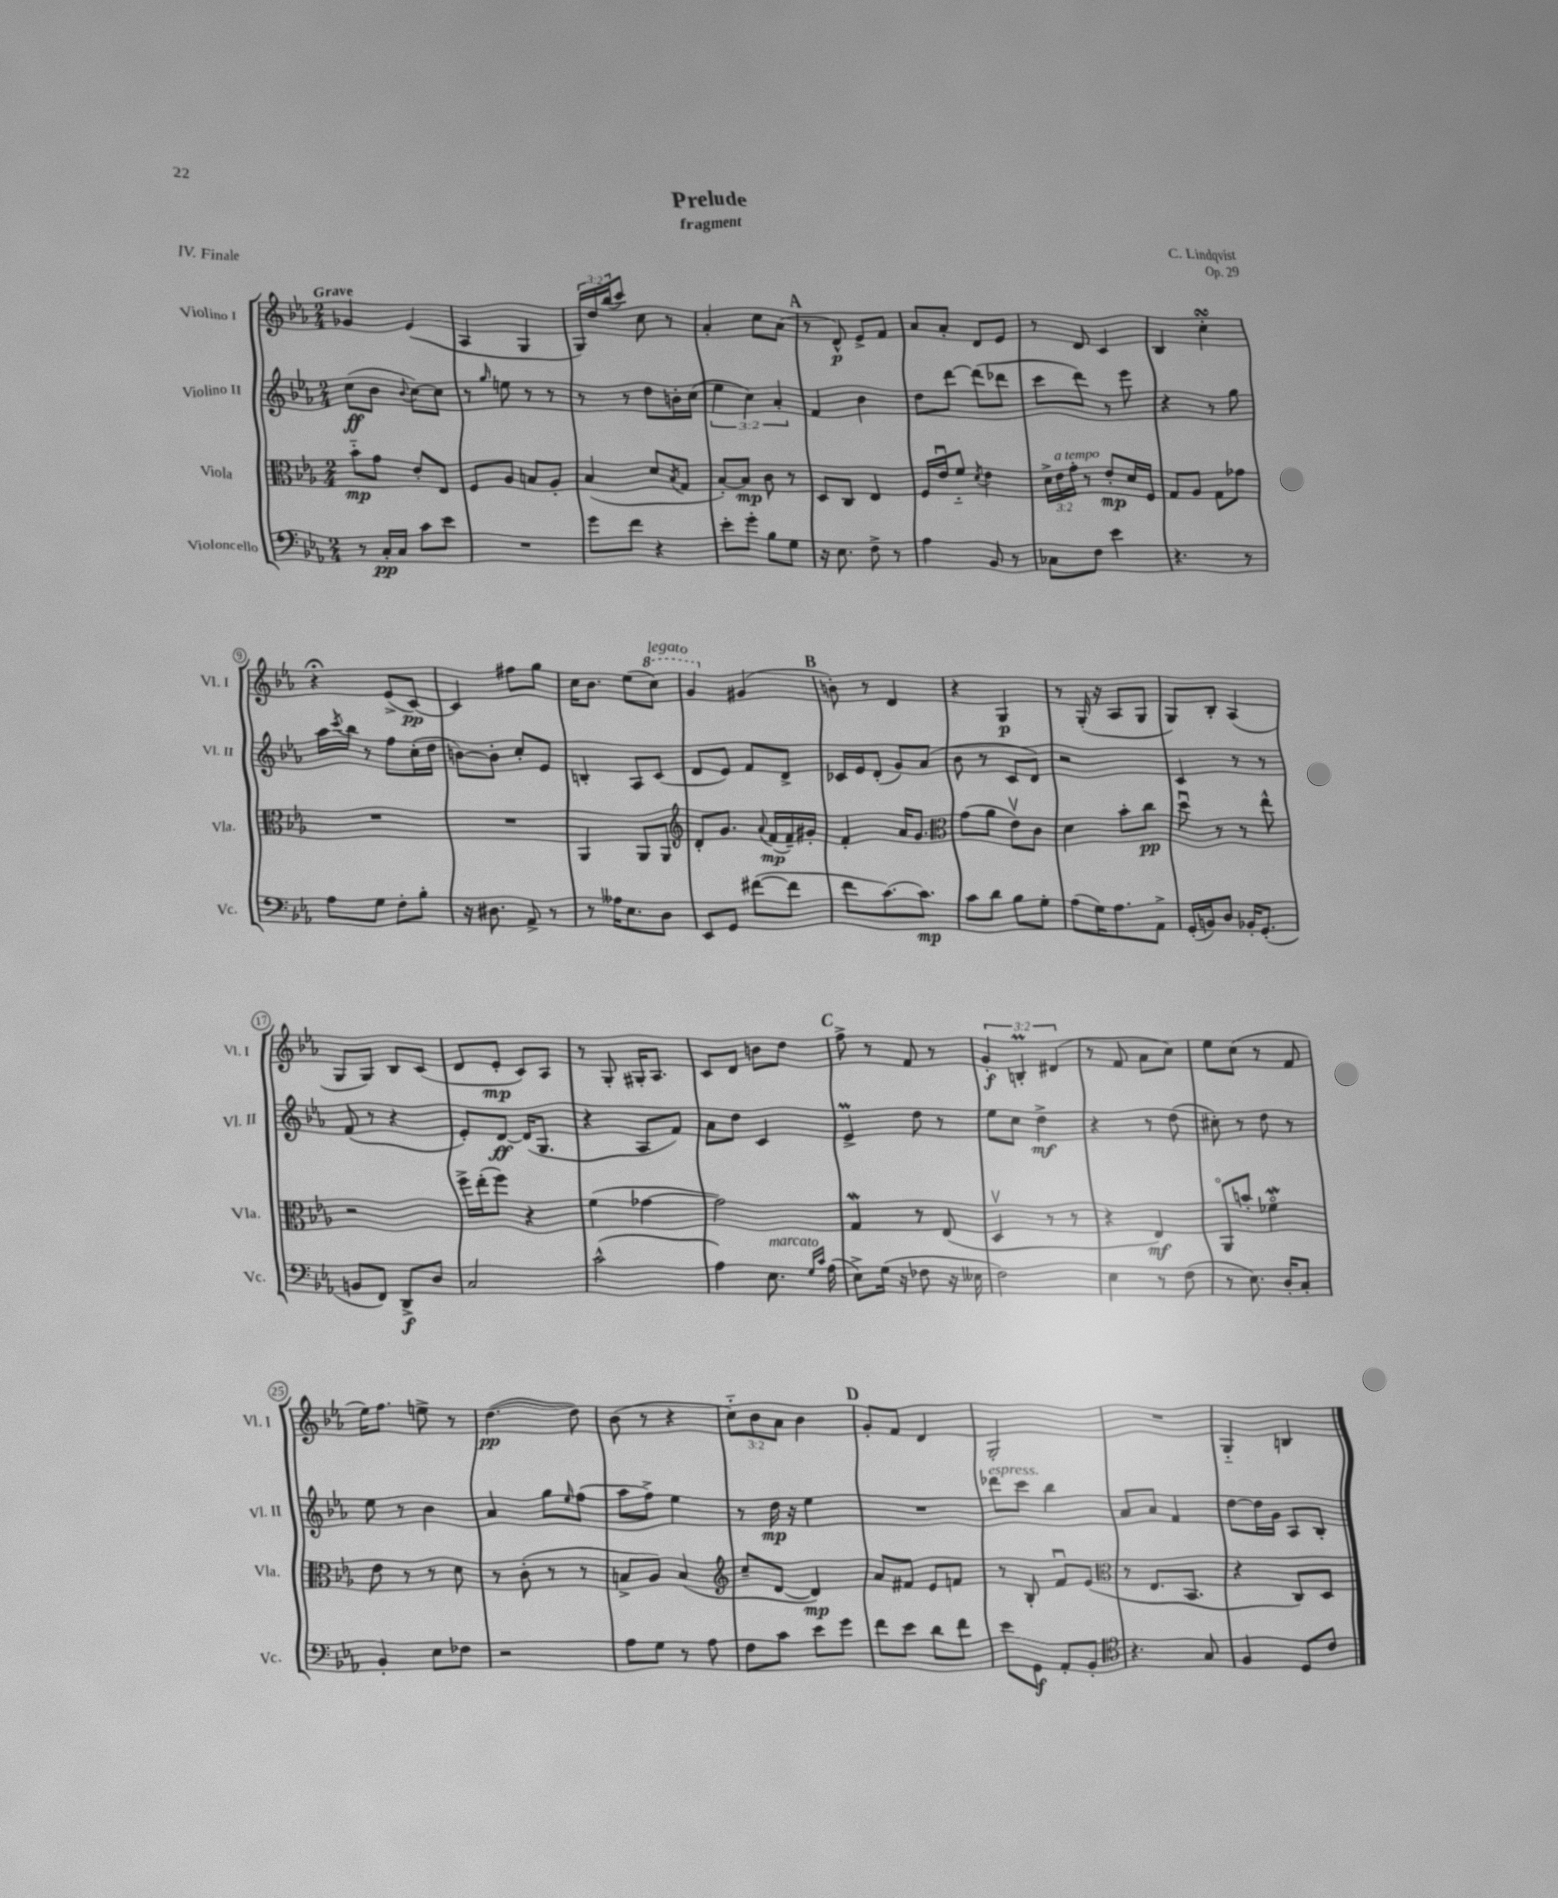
\header { title = "Prelude" composer = "C. Lindqvist" subtitle = "fragment" opus = "Op. 29" piece = "IV. Finale" }
<<
\new StaffGroup <<
\new Staff = "s0" \with { instrumentName = "Violino I" shortInstrumentName = "Vl. I" } {
    \clef treble \key ees \major \numericTimeSignature \time 2/4 \override Staff.TupletNumber.text = #tuplet-number::calc-fraction-text \tempo "Grave"
    ges'4 ees'4( |
    aes4 g4 |
    \tuplet 3/2 { g16) d''16 bes''16( } c'''8) c''8 r8 |
    aes'4-. c''8 aes'8( |
    \mark \markup { \bold "A" } r8 d'8-^\p) ees'8-> f'8 |
    aes'8 aes'8-. d'8 ees'8 |
    r8 d'8 c'4 |
    bes4 c''4-.\turn |
    r4\fermata ees'8->( c'8~\pp) |
    c'4 fis''8 g''8 |
    c''16 bes'8. ees''8( \ottava #1 c'''8^\markup { \italic "legato" }) |
    g''4 \ottava #0 gis'4( |
    \mark \markup { \bold "B" } b'8-.) r8 d'4 |
    r4 g4\p |
    r8 g16-.( r16 aes8 g8 |
    g8) bes8-. aes4( |
    g8 g8) bes8 c'8( |
    d'8 ees'8-.\mp c'8) aes8 |
    r8 g8-. gis16-. aes8. |
    c'8 d'8 b'8 d''8 |
    \mark \markup { \bold "C" } f''8-> r8 f'8 r8 |
    \tuplet 3/2 { g'4-.\f b4-.\prall dis'4( } |
    r8 f'8 aes'8 c''8) |
    ees''8 c''8( r8 f'8 |
    ees''16) f''8. e''8-> r8 |
    d''4.~\pp( d''8) |
    bes'8( r8 r4 |
    \tuplet 3/2 { c''8-_) bes'8 aes'8 } bes'4 |
    \mark \markup { \bold "D" } g'8-. f'8 d'4 |
    g2-. |
    R2 |
    g4-_ b4 \bar "|." |
}
\new Staff = "s1" \with { instrumentName = "Violino II" shortInstrumentName = "Vl. II" } {
    \clef treble \key ees \major \numericTimeSignature \time 2/4 \override Staff.TupletNumber.text = #tuplet-number::calc-fraction-text
    c''8\ff( bes'8 \appoggiatura { bes'8 } c''8~) c''8 |
    r8 \grace { g''16 } e''8 r8 r8 |
    r8 r8 d''8 b'16-. c''16( |
    \tuplet 3/2 { ees''4 c''4) aes'4-. } |
    \mark \markup { \bold "A" } f'4 bes'4 |
    d''8 d'''8~ d'''8( des'''8 |
    c'''8 d'''8) r8 ees'''8 |
    r4 r8 g''8 |
    aes''16 \acciaccatura { c'''8 } bes''16 r8 f''8 c''16-.( d''16 |
    b'8~) b'8-. c''8-. ees'8 |
    b4-. aes8 c'8( |
    d'8 ees'8) f'8 d'8-> |
    \mark \markup { \bold "B" } ces'16 ees'16 d'8-.( g'8) aes'8( |
    bes'8 r8 c'8 d'8) |
    r2 |
    c'4 r8 r8 |
    f'8( r8 r4 |
    ees'8-.) d'8~\ff d'16( g8. |
    r4 aes8 f'8) |
    aes'8 d''8 c'4 |
    \mark \markup { \bold "C" } ees'4->\prall d''8 r8 |
    ees''8 c''8 d''4->\mf |
    r4 r8 d''8( |
    cis''8-.) r8 d''8 r8 |
    ees''8 r8 bes'4 |
    aes'4 g''8 \grace { ees''16 } f''8( |
    aes''8 f''8->) ees''4 |
    r8 d''16\mp r16 ees''4 |
    \mark \markup { \bold "D" } R2 |
    des'''8^\markup { \italic "espress." } c'''8 bes''4 |
    aes'8 aes'8 f'4 |
    d''8~ d''16 g'16 aes8 bes8-. \bar "|." |
}
\new Staff = "s2" \with { instrumentName = "Viola" shortInstrumentName = "Vla." } {
    \clef alto \key ees \major \numericTimeSignature \time 2/4 \override Staff.TupletNumber.text = #tuplet-number::calc-fraction-text
    bes'8-_\mp g'8 ees'8-. ees8 |
    f8 aes8 b8 aes8-. |
    bes4( d'8 \acciaccatura { bes8 } g8 |
    bes8~-.) bes8\mp c'8 r8 |
    \mark \markup { \bold "A" } d8 c8 ees4 |
    f16 ees'16\downbow f'8-_ \acciaccatura { d'8 } ees'4 |
    \tuplet 3/2 { d'16-> ees'16^\markup { \italic "a tempo" } g'16-. } r8 ees'8-.\mp d'16 f16 |
    g8 aes8 g8 ges'8 |
    R2 |
    R2 |
    aes,4 aes,8 aes,8 |
    \clef treble d'8-. g'8. \appoggiatura { aes'8 } f'16\mp( f'16--) gis'16-. |
    \mark \markup { \bold "B" } f'4-. aes'16 g'8. |
    \clef alto g'8( aes'8 ees'8\upbow) c'8 |
    d'4 bes'8-. c''8\pp |
    d''8\downbow r8 r8 ees''8-^ |
    r2 |
    f''16-> ees''16-.( f''8) r4 |
    f'4( ges'4~ |
    ges'2) |
    \mark \markup { \bold "C" } g4\mordent r8 ees8( |
    d4\upbow r8 r8 |
    r4 ees4\mf) |
    aes,8\flageolet b'8-. fes'4\flageolet\mordent |
    ees'8 r8 r8 d'8 |
    r8 c'8-.( r8 r8 |
    b8-> aes8) b4( |
    \clef treble c''8-- d'8~ d'4\mp) |
    \mark \markup { \bold "D" } aes'8 fis'8 ees'8 f'8 |
    r8 bes8-. f'8\downbow ees'8( |
    \clef alto r8 ees8. bes,8. |
    r4 c8) d8 \bar "|." |
}
\new Staff = "s3" \with { instrumentName = "Violoncello" shortInstrumentName = "Vc." } {
    \clef bass \key ees \major \numericTimeSignature \time 2/4
    r8 c16-.\pp c16 c'8 ees'8 |
    R2 |
    g'8 f'8 r4 |
    ees'8-. g'8-. bes8 g8 |
    \mark \markup { \bold "A" } r16 ees8. f8-> r8 |
    aes4 bes,8 r8 |
    ces8 f8 ees'4 |
    r4. r8 |
    aes8 g8 f8-. bes8-. |
    r16 dis8. aes,8-> r8 |
    r8 aeses16 ees8. d8 |
    ees,8 g,8 fis'8~( fis'8 |
    \mark \markup { \bold "B" } f'8 c'8.~) c'8.\mp |
    c'8 d'8 bes8 g8-. |
    aes8( g16) aes8. aes,8-> |
    g,16-.( b,16) d8 bes,16-. g,8.-.( |
    b,8 f,8) d,8->\f d8 |
    c2 |
    c'2-^( |
    aes4) ees8.^\markup { \italic "marcato" } \grace { g16 c'16 } aes16( |
    \mark \markup { \bold "C" } ees8->) g16( r16 fes8 r16 eeses16 |
    f2) |
    ees4 r8 f8( |
    r8 ees8.) d16-. c8-. |
    bes,4-. ees8 fes8 |
    r2 |
    aes8 g8 r8 aes8 |
    f8 c'8 ees'8 g'8 |
    \mark \markup { \bold "D" } f'8 ees'8 d'8 f'8 |
    ees'8 g,8\f aes,8-. bes,8-. |
    \clef tenor r4. g8 |
    f4 d8 c'8 \bar "|." |
}
>>
>>
\layout { \context { \Score \override BarNumber.stencil = #(make-stencil-circler 0.1 0.3 ly:text-interface::print) } }
